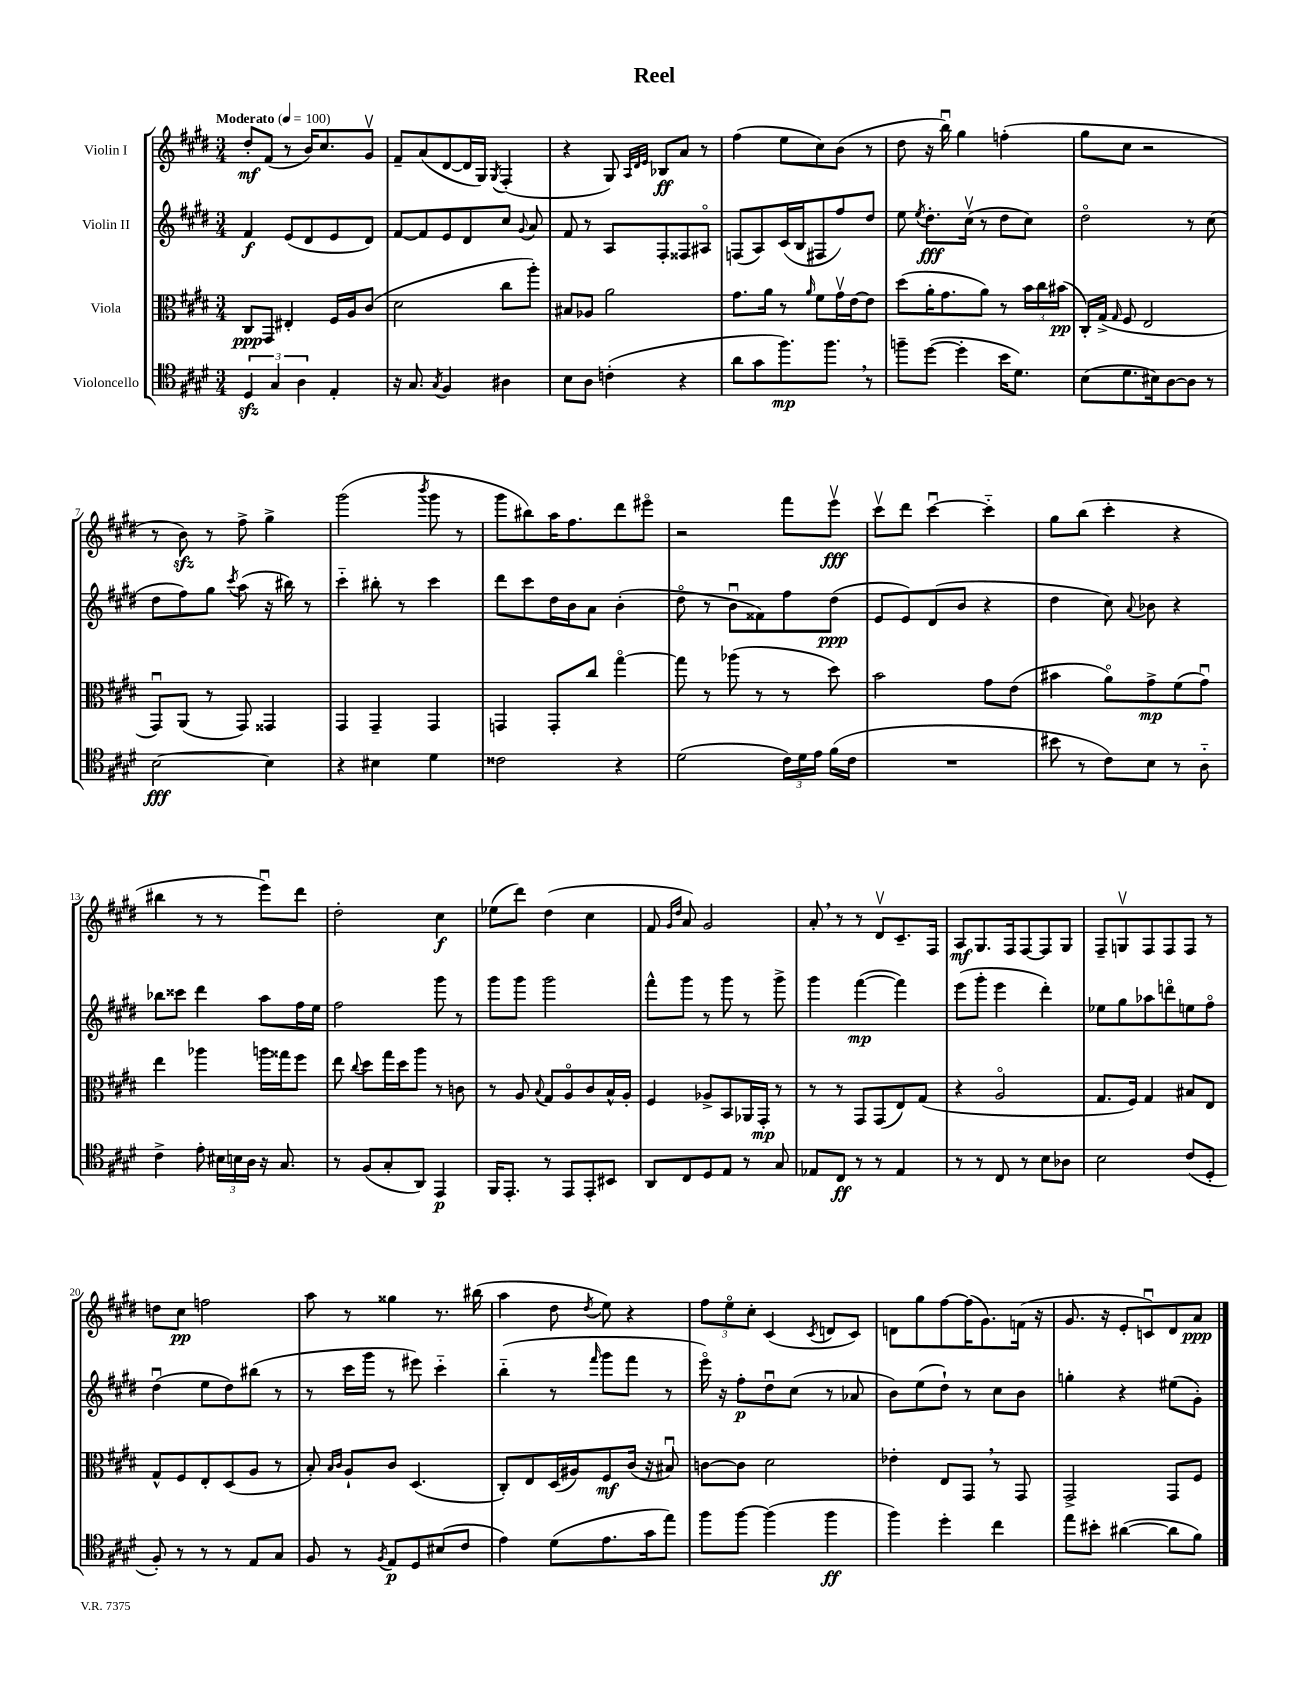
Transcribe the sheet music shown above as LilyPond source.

\header { title = "Reel" }
<<
\new StaffGroup <<
\new Staff = "s0" \with { instrumentName = "Violin I" } {
    \clef treble \key e \major \numericTimeSignature \time 3/4 \tempo "Moderato" 4 = 100
    \autoBeamOff dis''8[-.\mf fis'8]( r8 b'16[) cis''8. gis'8]\upbow |
    fis'8[-- a'8( dis'8~ dis'16 gis16]) \acciaccatura { gis8 } fis4-.( |
    r4 gis8) \grace { a32[ dis'32 e'32] } bes8[\ff a'8] r8 |
    fis''4( e''8[ cis''8) b'8]( r8 |
    dis''8 r16 b''16\downbow) gis''4 f''4-.( |
    gis''8[ cis''8] r2 |
    r8 b'8\sfz) r8 fis''8-> gis''4-> |
    gis'''2( \acciaccatura { b'''8 } gis'''8 r8 |
    gis'''8[ bis''8) a''16 fis''8. dis'''8 eis'''8]\flageolet |
    r2 fis'''8[ e'''8]\upbow\fff |
    cis'''8[\upbow dis'''8] cis'''4~\downbow cis'''4-_ |
    gis''8[ b''8]( cis'''4-. r4 |
    bis''4 r8 r8 e'''8[\downbow) dis'''8] |
    dis''2-. cis''4\f |
    ees''8[( dis'''8]) dis''4( cis''4 |
    fis'8 \grace { gis'16[ dis''16] } a'8) gis'2 |
    a'8-. \breathe r8 r8 dis'8[\upbow cis'8.-- fis16] |
    a8[\mf gis8. fis16 fis8~ fis8 gis8] |
    fis8[-- g8\upbow fis8 fis8 fis8] r8 |
    d''8[ cis''8]\pp f''2 |
    a''8 r8 gisis''4 r8. bis''16( |
    a''4 dis''8 \acciaccatura { dis''8 } e''8) r4 |
    \tuplet 3/2 { fis''8[ e''8\flageolet cis''8]-. } cis'4( \acciaccatura { cis'8 } d'8[ cis'8]) |
    d'8[ gis''8 fis''8~ fis''16( gis'8.) f'16]( r16 |
    gis'8. r16 e'8[-. c'8\downbow) dis'8 a'8]\ppp \bar "|." |
}
\new Staff = "s1" \with { instrumentName = "Violin II" } {
    \clef treble \key e \major \numericTimeSignature \time 3/4
    \autoBeamOff fis'4\f e'8[( dis'8 e'8 dis'8]) |
    fis'8[~ fis'8 e'8 dis'8 cis''8] \appoggiatura { gis'8 } a'8 |
    fis'8 r8 a8[ fis8-. fisis8 ais8]\flageolet |
    f8[( a8) cis'16( b16 fis8 fis''8) dis''8] |
    e''8 \acciaccatura { e''8 } dis''8.[-.\fff cis''16]\upbow( r8 dis''8[ cis''8]) |
    dis''2\flageolet r8 cis''8( |
    dis''8[ fis''8) gis''8] \acciaccatura { cis'''8 } a''8( r16 bis''16) r8 |
    cis'''4-_ bis''8-. r8 cis'''4 |
    dis'''8[ cis'''8 dis''16 b'16 a'8] b'4-.( |
    dis''8\flageolet r8 b'8[\downbow fisis'8) fis''8 dis''8]\ppp( |
    e'8[ e'8) dis'8( b'8] r4 |
    dis''4 cis''8) \appoggiatura { a'8 } bes'8 r4 |
    bes''8[ cisis'''8] dis'''4 a''8[ fis''16 e''16] |
    fis''2 gis'''8 r8 |
    gis'''8[ gis'''8] gis'''2 |
    fis'''8[-^ gis'''8] r8 gis'''8 r8 gis'''8-> |
    gis'''4 fis'''4~\mp( fis'''4) |
    e'''8[( gis'''8]-. e'''4 dis'''4-.) |
    ees''8[ gis''8 aes''8 d'''8\flageolet e''8 fis''8]\flageolet |
    dis''4\downbow( e''8[ dis''8) bis''8]( r8 |
    r8 cis'''16[ gis'''16] r8 eis'''8) cis'''4-_ |
    b''4-_( r8 \grace { fis'''16 } gis'''8[ fis'''8] r8 |
    e'''16\flageolet) r16 fis''8[-.\p dis''8\downbow cis''8]( r8 aes'8 |
    b'8[) e''8( dis''8]-!) r8 cis''8[ b'8] |
    g''4-. r4 eis''8[( gis'8]-.) \bar "|." |
}
\new Staff = "s2" \with { instrumentName = "Viola" } {
    \clef alto \key e \major \numericTimeSignature \time 3/4
    \autoBeamOff cis8[\ppp gis,8] eis4-. fis16[ a16 cis'8]( |
    dis'2 cis''8[ a''8]-.) |
    bis8[ aes8] a'2 |
    gis'8.[ a'16] r8 \grace { a'16 } fis'8[ gis'16\upbow e'16~ e'8] |
    dis''8[( a'16-. gis'8. a'8]) r8 \tuplet 3/2 { b'16[ cis''16 bis'16]\pp( } |
    cis16[-.) gis16]->( \grace { gis16 } fis8 e2 |
    gis,8[\downbow) a,8]( r8 gis,8) gisis,4 |
    gis,4 gis,4-- gis,4 |
    g,4 g,8[-. cis''8] gis''4~\flageolet |
    gis''8 r8 aes''8( r8 r8 dis''8) |
    b'2 gis'8[ e'8]( |
    bis'4 a'8[\flageolet) gis'8->\mp fis'8( gis'8]\downbow) |
    e''4 aes''4 a''16[ gisis''16 fis''8] |
    e''8 \appoggiatura { cis''8 } dis''8[ gis''16 dis''16 a''8] r8 c'8 |
    r8 a8 \appoggiatura { b8 } gis8[ a8\flageolet cis'8 b16-^ a16]-. |
    fis4 aes8[-> b,8 aes,16 gis,16]-.\mp r8 |
    r8 r8 gis,8[ gis,8( e8) gis8]( |
    r4 a2\flageolet |
    gis8.[ fis16]) gis4 bis8[ e8] |
    gis8[-^ fis8 e8-. dis8( a8] r8 |
    b8-.) \grace { b16[ cis'16] } a8[-! cis'8] dis4.( |
    cis8[-.) e8 dis16( ais16) fis8\mf cis'16]( r16 bis8\downbow) |
    c'8[~ c'8] dis'2 |
    ees'4-. e8[ gis,8] \breathe r8 gis,8 |
    gis,2-> gis,8[ fis8] \bar "|." |
}
\new Staff = "s3" \with { instrumentName = "Violoncello" } {
    \clef tenor \key e \major \numericTimeSignature \time 3/4
    \autoBeamOff \tuplet 3/2 { dis4\sfz gis4 a4 } e4-. |
    r16 gis8. \acciaccatura { gis8 } fis4 ais4 |
    b8[ a8] c'4-.( r4 |
    a'8[ gis'8 fis''8.\mp) fis''8.] \breathe r8 |
    f''8[-- dis''8]~( dis''4-. b'16[ dis'8.]) |
    b8[( dis'8. bis16) a8~ a8] r8 |
    b2~\fff b4 |
    r4 bis4 dis'4 |
    cisis'2 r4 |
    dis'2( \tuplet 3/2 { cis'16[) dis'16 e'16] } fis'16[( cis'16] |
    R2. |
    bis'8 r8 cis'8[) b8] r8 a8-_ |
    cis'4-> e'8-. \tuplet 3/2 { bis16[ b16 a16] } r16 gis8. |
    r8 fis8[( gis8-. a,8]) e,4\p |
    fis,16[ e,8.]-. r8 e,8[ e,8-. bis,8] |
    a,8[ cis8 dis8 e8] r8 gis8 |
    ees8[ cis8]\ff r8 r8 ees4 |
    r8 r8 cis8 r8 b8[ aes8] |
    b2 cis'8[( dis8]-. |
    fis8-.) r8 r8 r8 e8[ gis8] |
    fis8 r8 \acciaccatura { fis8 } e8[\p dis8 bis8( cis'8] |
    e'4) dis'8[( e'8. gis'16 e''8]) |
    fis''8[ fis''8]~ fis''4( fis''4\ff |
    fis''4) dis''4-. cis''4 |
    e''8[ bis'8]-. ais'4~( ais'8[ fis'8]) \bar "|." |
}
>>
>>
